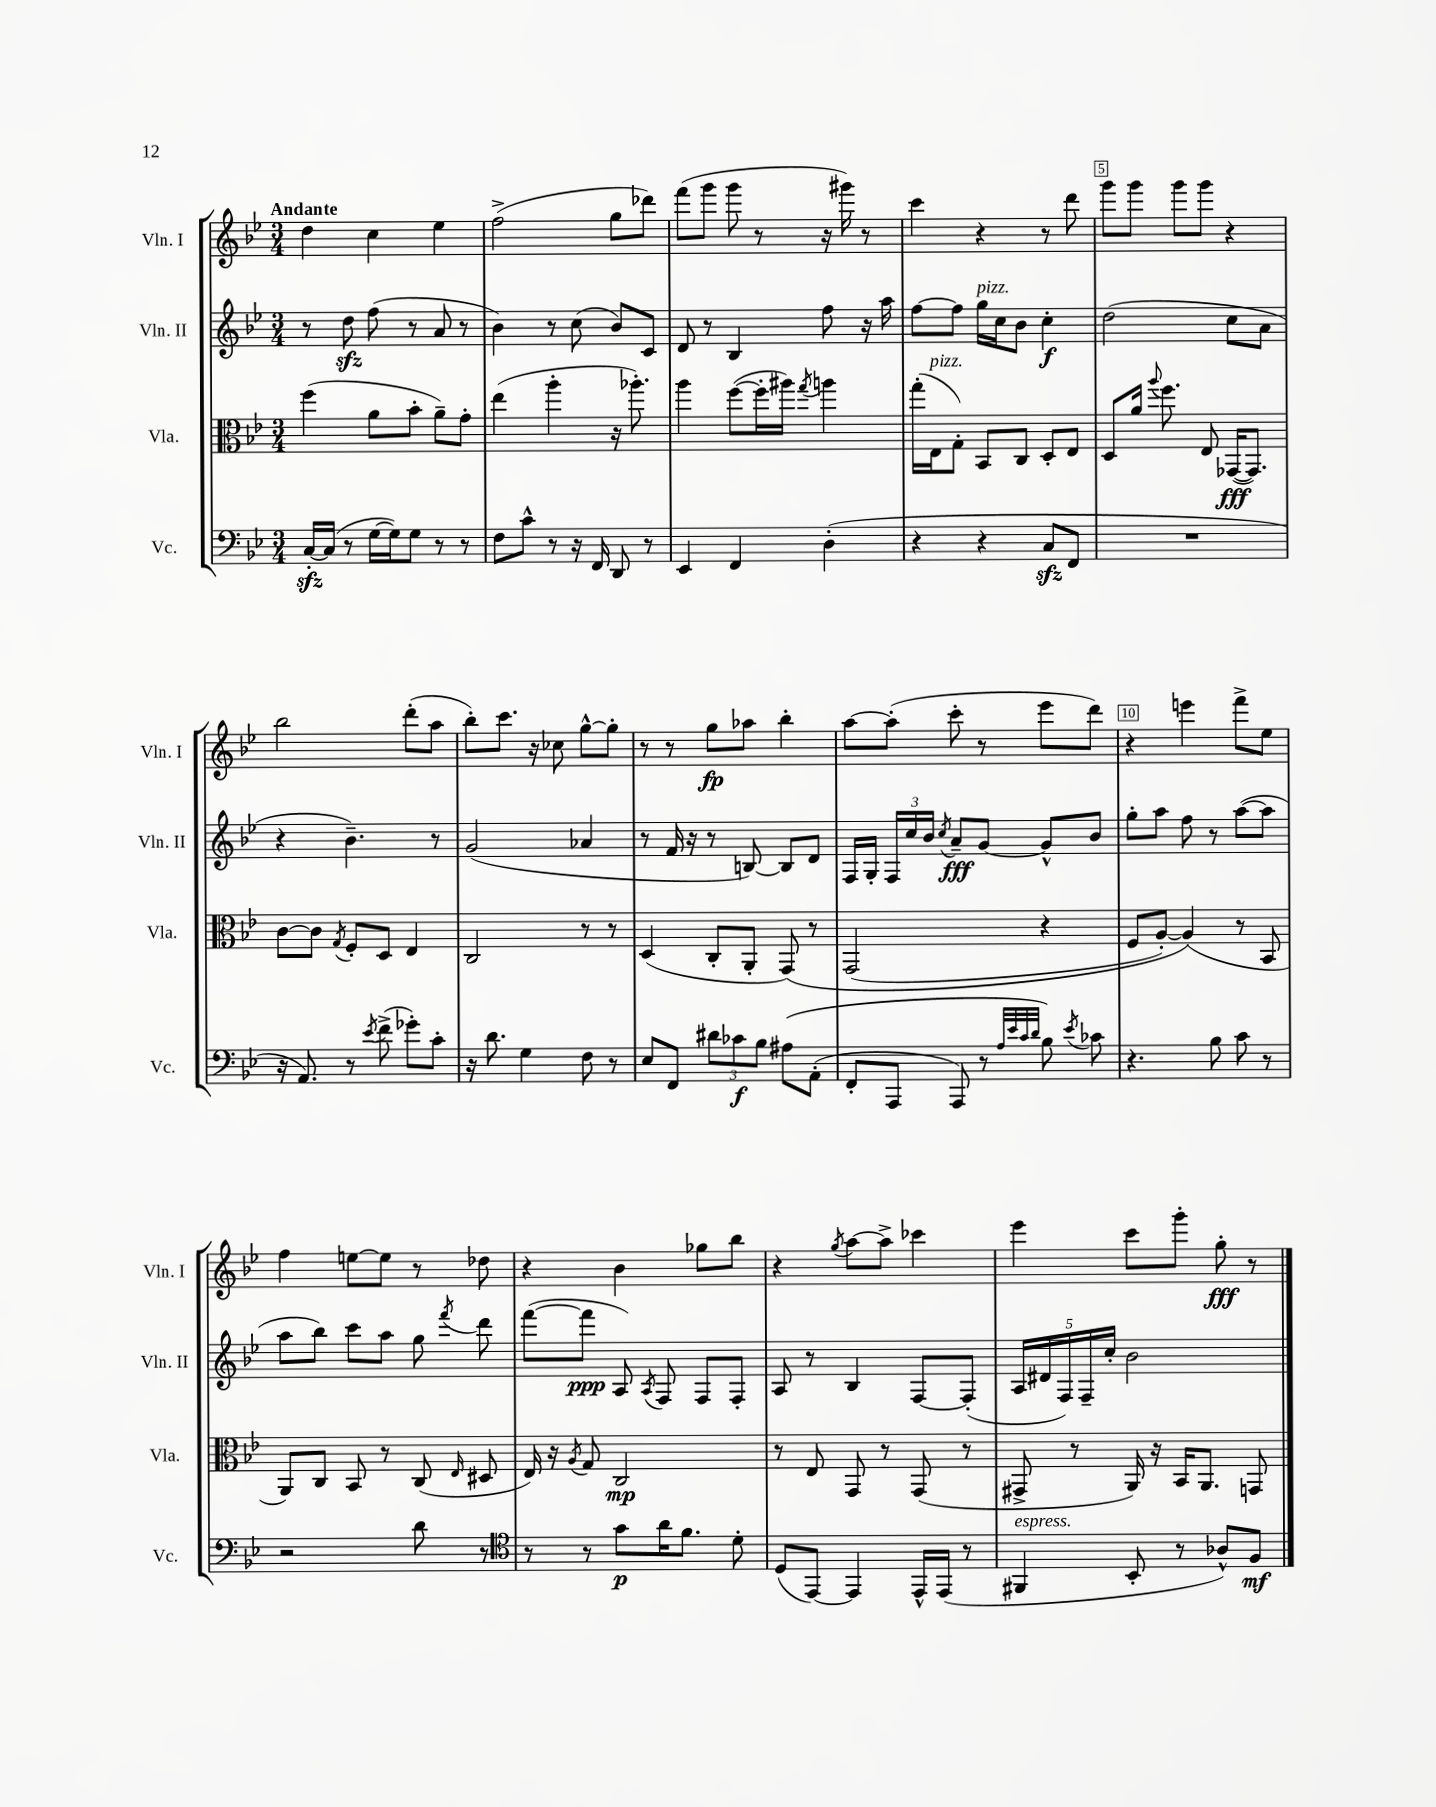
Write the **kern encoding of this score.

**kern	**dynam	**kern	**dynam	**kern	**dynam	**kern	**dynam
*part4	*part4	*part3	*part3	*part2	*part2	*part1	*part1
*staff4	*staff4	*staff3	*staff3	*staff2	*staff2	*staff1	*staff1
*I"Vc.	*	*I"Vla.	*	*I"Vln. II	*	*I"Vln. I	*
*I'Vc.	*	*I'Vla.	*	*I'Vln. II	*	*I'Vln. I	*
*clefF4	*	*clefC3	*	*clefG2	*	*clefG2	*
*k[b-e-]	*	*k[b-e-]	*	*k[b-e-]	*	*k[b-e-]	*
*M3/4	*	*M3/4	*	*M3/4	*	*M3/4	*
=1	=1	=1	=1	=1	=1	=1	=1
!	!	!	!	!	!	!LO:TX:a:B:t=Andante	!
[16Czz'/LL	.	(4ff\	.	8r	.	4dd\	.
(16C/JJ]	.	.	.	.	.	.	.
8r	.	.	.	8ddzz\	.	.	.
[16G\LL	.	8a\L	.	(8ff\	.	4cc\	.
16G\J])	.	.	.	.	.	.	.
8G\J	.	8b-'\J	.	8r	.	.	.
8r	.	8a~\L)	.	8a/	.	4ee-\	.
8r	.	8g'\J	.	8r	.	.	.
=2	=2	=2	=2	=2	=2	=2	=2
8F\L	.	(4ee-\	.	4b-\)	.	(2ff^\	.
8c^^\J	.	.	.	.	.	.	.
8r	.	4aa'\	.	8r	.	.	.
16r	.	.	.	(8cc\	.	.	.
16FF/	.	.	.	.	.	.	.
8DD/	.	16r	.	8b-/L)	.	8gg\L	.
.	.	8.aa-X'\)	.	.	.	.	.
8r	.	.	.	8c/J	.	8ddd-X\J)	.
=3	=3	=3	=3	=3	=3	=3	=3
4EE-/	.	4aa\	.	8d/	.	(8fff\L	.
.	.	.	.	8r	.	8ggg\J	.
4FF/	.	([8ff\L	.	4B-/	.	8ggg\	.
.	.	16ff'\L]	.	.	.	8r	.
.	.	16aa#X\JJ)	.	.	.	.	.
.	.	8qgg/	.	.	.	.	.
(4D'\	.	4aan\	.	8ff\	.	16r	.
.	.	.	.	.	.	16ggg#X\)	.
.	.	.	.	16r	.	8r	.
.	.	.	.	16aa\	.	.	.
=4	=4	=4	=4	=4	=4	=4	=4
4r	.	(16gg'\LL	.	[8ff\L	.	4ccc\	.
!	!	!LO:TX:a:i:t=pizz.	!	!	!	!	!
.	.	16E-\J	.	.	.	.	.
.	.	8G'\J)	.	8ff\J]	.	.	.
!	!	!	!	!LO:TX:a:i:t=pizz.	!	!	!
4r	.	8BB-/L	.	16gg\LL	.	4r	.
.	.	.	.	16cc\J	.	.	.
.	.	8C/J	.	8b-\J	.	.	.
8Czz/L	.	8D'/L	.	4cc'\	f	8r	.
8FF/J	.	8E-/J	.	.	.	8ddd\	.
=5	=5	=5	=5	=5	=5	=5	=5
2.r	.	8D/L	.	(2dd\	.	8ggg\L	.
.	.	16a/Jk	.	.	.	8ggg\J	.
.	.	8qqaa/	.	.	.	.	.
.	.	8.ff\	.	.	.	.	.
.	.	.	.	.	.	8ggg\L	.
.	.	8E-/	.	.	.	8ggg\J	.
.	.	([16GG-X/KL	fff	8cc\L	.	4r	.
.	.	8.GG-/J])	.	.	.	.	.
.	.	.	.	8a\J	.	.	.
!!LO:LB:g=z
=6	=6	=6	=6	=6	=6	=6	=6
16r	.	[8c\L	.	4r	.	2bb-\	.
8.AA/)	.	.	.	.	.	.	.
.	.	8c\J]	.	.	.	.	.
.	.	8qG/	.	.	.	.	.
8r	.	8F'/L	.	4.b-~\)	.	.	.
8qe-/	.	.	.	.	.	.	.
(8f^\	.	8D/J	.	.	.	.	.
8g-X'\L)	.	4E-/	.	.	.	(8ddd'\L	.
8c'\J	.	.	.	8r	.	8aa\J	.
=7	=7	=7	=7	=7	=7	=7	=7
16r	.	2C/	.	(2g/	.	8bb-'\L)	.
8.d\	.	.	.	.	.	.	.
.	.	.	.	.	.	8.ccc\J	.
4G\	.	.	.	.	.	.	.
.	.	.	.	.	.	16r	.
.	.	.	.	.	.	8cc-X\	.
8F\	.	8r	.	4a-X/	.	[8gg^^\L	.
8r	.	8r	.	.	.	8gg'\J]	.
=8	=8	=8	=8	=8	=8	=8	=8
8E-/L	.	(4D/	.	8r	.	8r	.
8FF/J	.	.	.	16f/	.	8r	.
.	.	.	.	16r	.	.	.
12d#X\L	.	8C'/L	.	8r	.	8gg\L	fp
12c-X\	f	.	.	.	.	.	.
.	.	8AA'/J	.	[8Bn/)	.	8aa-X\J	.
12B-\J	.	.	.	.	.	.	.
(8A#X\L	.	(8GG/)	.	8B/L]	.	4bb-'\	.
(8AA'\J	.	8r	.	8d/J	.	.	.
=9	=9	=9	=9	=9	=9	=9	=9
8FF'/L	.	(2GG/	.	16F/LL	.	[8aa\L	.
.	.	.	.	16G'/JJ	.	.	.
8AAA/J	.	.	.	24F/LL	.	(8aa'\J]	.
.	.	.	.	24cc/	.	.	.
.	.	.	.	24b-/JJ	.	.	.
.	.	.	.	8qcc/	.	.	.
8AAA/)	.	.	.	8a~/L	fff	8ccc'\	.
8r	.	.	.	[8g/J	.	8r	.
32qqA/LLL	.	.	.	.	.	.	.
32qqe-/	.	.	.	.	.	.	.
32qqc/	.	.	.	.	.	.	.
32qqd/JJJ	.	.	.	.	.	.	.
8B-\)	.	4r	.	8g^^/L]	.	8eee-\L	.
8qe-/	.	.	.	.	.	.	.
8c-X\	.	.	.	8b-/J	.	8ddd\J)	.
=10	=10	=10	=10	=10	=10	=10	=10
4.r	.	8F/L	.	8gg'\L	.	4r	.
.	.	[8A'/J)	.	8aa\J	.	.	.
.	.	(4A/])	.	8ff\	.	4eeen\	.
8B-\	.	.	.	8r	.	.	.
8c\	.	8r	.	([8aa\L	.	8fff^\L	.
8r	.	8BB-/	.	8aa\J]	.	8ee-\J	.
!!LO:LB:g=z
=11	=11	=11	=11	=11	=11	=11	=11
2r	.	8AA/L)	.	8aa\L	.	4ff\	.
.	.	8C/J	.	8bb-\J)	.	.	.
.	.	8BB-/	.	8ccc\L	.	[8een\L	.
.	.	8r	.	8aa\J	.	8ee\J]	.
8d\	.	(8C/	.	8gg\	.	8r	.
.	.	16qqE-/	.	8qfff/	.	.	.
8r	.	8D#X/	.	8ddd\	.	8dd-X\	.
=12	=12	=12	=12	=12	=12	=12	=12
*clefC4	*	*	*	*	*	*	*
8r	.	16E-/)	.	([8fff\L	.	4r	.
.	.	16r	.	.	.	.	.
.	.	8qA/	.	.	.	.	.
8r	.	8G/	.	8fff\J]	ppp	.	.
8g\L	p	2C/	mp	8A/)	.	4b-\	.
.	.	.	.	8qA/	.	.	.
16a\K	.	.	.	8F/	.	.	.
8.f\J	.	.	.	.	.	.	.
.	.	.	.	8F/L	.	8gg-X\L	.
8d'\	.	.	.	8F'/J	.	8bb-\J	.
=13	=13	=13	=13	=13	=13	=13	=13
(8D/L	.	8r	.	8A/	.	4r	.
[8EE-/J)	.	8E-/	.	8r	.	.	.
.	.	.	.	.	.	8qgg/	.
4EE-/]	.	8GG/	.	4B-/	.	[8aa\L	.
.	.	8r	.	.	.	8aa^\J]	.
16EE-^^/LL	.	(8GG/	.	[8F/L	.	4ccc-X\	.
(16EE-/JJ	.	.	.	.	.	.	.
8r	.	8r	.	(8F'/J]	.	.	.
=14	=14	=14	=14	=14	=14	=14	=14
!LO:TX:a:i:t=espress.	!	!	!	!	!	!	!
4FF#X/	.	8GG#X^/	.	20A/LL	.	4eee-\	.
.	.	.	.	20d#X/	.	.	.
.	.	.	.	20F/)	.	.	.
.	.	8r	.	.	.	.	.
.	.	.	.	20F~/	.	.	.
.	.	.	.	20cc'/JJ	.	.	.
8BB-'/	.	16AA/)	.	2b-\	.	8ccc\L	.
.	.	16r	.	.	.	.	.
8r	.	16BB-/KL	.	.	.	8ggg'\J	.
.	.	8.AA/J	.	.	.	.	.
8A-X^^/L)	.	.	.	.	.	8gg'\	fff
8F/J	mf	8GGn/	.	.	.	8r	.
==	==	==	==	==	==	==	==
*-	*-	*-	*-	*-	*-	*-	*-
